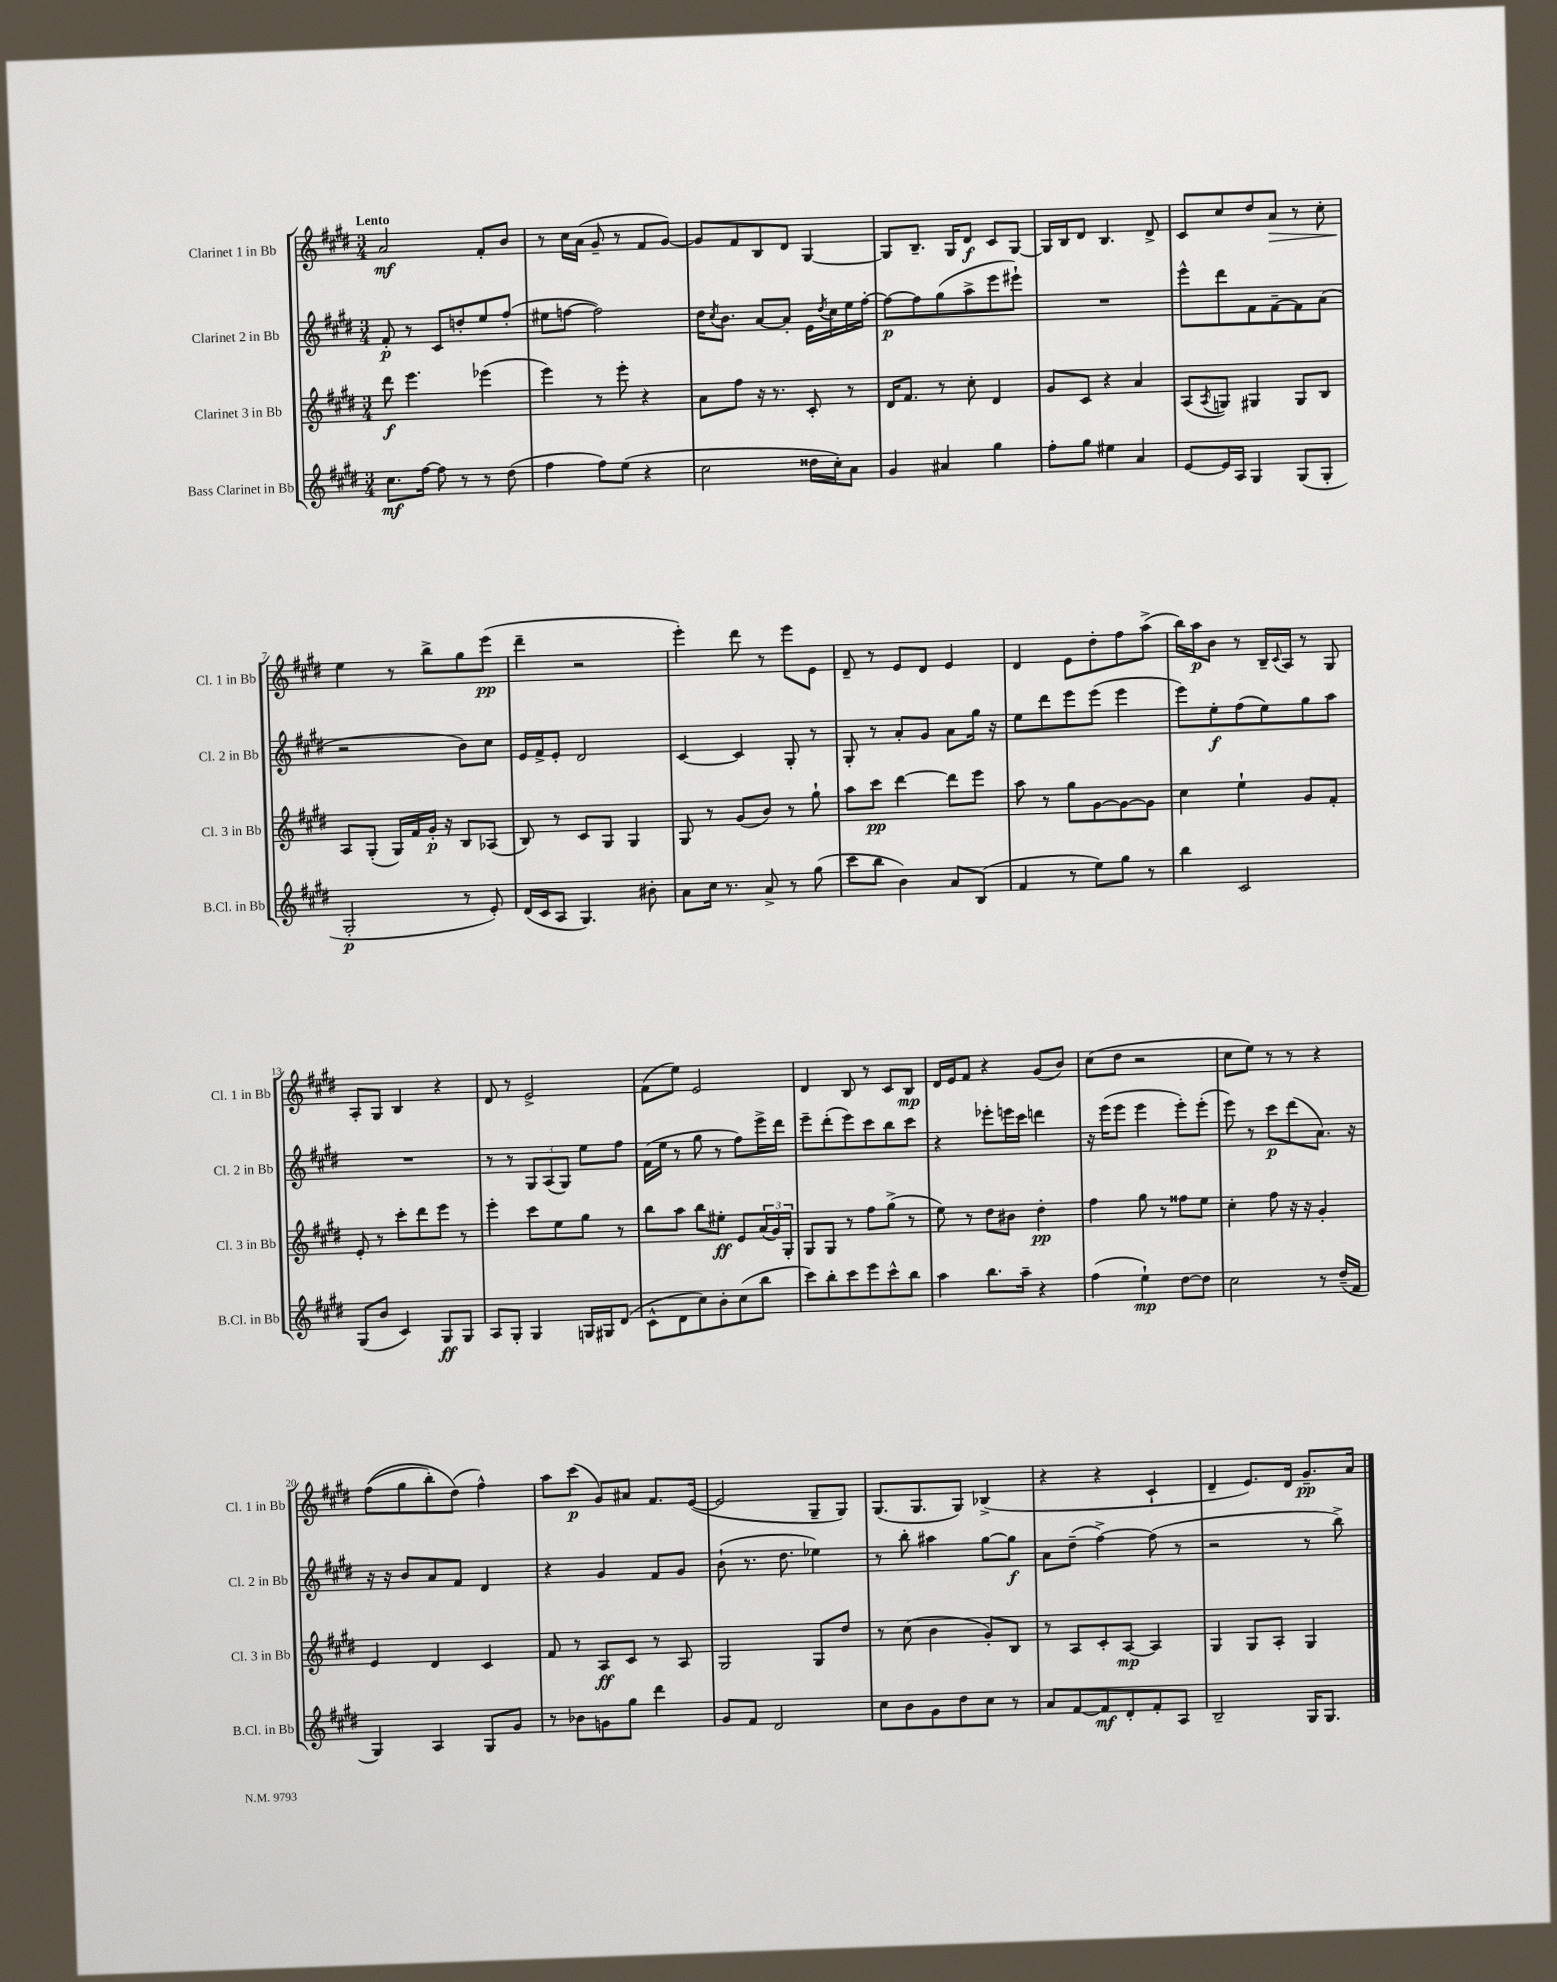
<<
\new StaffGroup <<
\new Staff = "s0" \with { instrumentName = "Clarinet 1 in Bb" shortInstrumentName = "Cl. 1 in Bb" } {
    \clef treble \key e \major \numericTimeSignature \time 3/4 \tempo "Lento"
    a'2\mf fis'8-. b'8 |
    r8 cis''16 a'16( gis'8-- r8 fis'8 gis'8~) |
    gis'8 fis'8 b8 dis'8 gis4~ |
    gis8 b8.-- gis16 dis'8\f cis'8 gis8~ |
    gis16 b16 dis'8 b4. dis'8-> |
    cis'8 cis''8 dis''8 a'8\> r8 cis''8-. |
    e''4\! r8 b''8-> gis''8 e'''8\pp( |
    dis'''4-- r2 |
    e'''4-.) dis'''8 r8 e'''8 e'8 |
    dis'8-- r8 e'8 dis'8 e'4 |
    dis'4 e'8 dis''8-. fis''8 a''8->( |
    b''16) a''16\p b'8 r8 b16-- \appoggiatura { cis'8 } a16 r8 gis8 |
    a8-. gis8 b4 r4 |
    dis'8 r8 e'2-> |
    fis'8( e''8) e'2 |
    dis'4 b8 r8 cis'8 b8\mp |
    dis'16 e'16 fis'8 r4 gis'8( b'8) |
    cis''8( dis''8 r2 |
    cis''8 e''8) r8 r8 r4 |
    fis''8(\( gis''8 b''8-.) dis''8(\) fis''4-^) |
    a''8 cis'''8\p( gis'8) ais'8 fis'8. e'16~( |
    e'2 gis8-- gis8) |
    gis8.( gis8. gis8) bes4->( |
    r4 r4 cis'4-! |
    dis'4-- e'8.) dis'16 gis'8.--\pp a'16 \bar "|." |
}
\new Staff = "s1" \with { instrumentName = "Clarinet 2 in Bb" shortInstrumentName = "Cl. 2 in Bb" } {
    \clef treble \key e \major \numericTimeSignature \time 3/4
    fis'8-.\p r8 cis'8 d''8-. e''8 fis''8-.( |
    eis''8 f''8~ f''2) |
    dis''16 \acciaccatura { cis''8 } b'8. a'8~ a'8-. e'16 \acciaccatura { dis''8 } cis''16 e''16 fis''16~-. |
    fis''8~\p fis''8 gis''8( a''8-> e'''8 eis'''8-!) |
    R2. |
    e'''8-^ dis'''8 fis'8 fis'8~-- fis'8 a'8( |
    r2 b'8) cis''8 |
    e'16 fis'16-> e'8-. dis'2 |
    cis'4~ cis'4 gis8-. r8 |
    gis8-. r8 a'8-. gis'8 a'8 gis''16 r16 |
    e''8 dis'''8 e'''8 e'''8( e'''4 |
    e'''8) e''8-.\f fis''8( e''8) gis''8 a''8 |
    R2. |
    r8 r8 \tuplet 3/2 { gis8 a8( gis8) } e''8 fis''8 |
    fis'16( e''16 r8 gis''8 r8 fis''8) e'''16-> dis'''16 |
    e'''8-- dis'''8-.( e'''8) cis'''8 b''8 cis'''8 |
    r4 ees'''8-. e'''16 cis'''16 d'''4 |
    r16 e'''16( e'''8 e'''4 e'''8-.) e'''8-.( |
    e'''8) r8 cis'''8\p dis'''8( a'8.) r16 |
    r16 r16 b'8 a'8 fis'8 dis'4 |
    r4 gis'4 fis'8 gis'8 |
    b'8-!( r8. dis''8. ees''4) |
    r8 b''8-. ais''4 gis''8~ gis''8\f |
    a'8 dis''8--( fis''4~->) fis''8( r8 |
    r2 r8 b''8->) \bar "|." |
}
\new Staff = "s2" \with { instrumentName = "Clarinet 3 in Bb" shortInstrumentName = "Cl. 3 in Bb" } {
    \clef treble \key e \major \numericTimeSignature \time 3/4
    dis'''8\f e'''4. ees'''4( |
    e'''4) r8 e'''8-. r4 |
    a'8 fis''8 r16 r8. cis'8-. r8 |
    dis'16 fis'8. r8 cis''8-. dis'4 |
    gis'8 cis'8 r4 a'4 |
    a8( \acciaccatura { a8 } g8) gis4 gis8 b8 |
    a8 gis8-.( gis16) fis'16 gis'16-.\p r16 b8 aes8( |
    b8) r8 cis'8 gis8 gis4 |
    gis8 r8 gis'8( b'8) r8 gis''8-! |
    a''8 cis'''8\pp dis'''4~ dis'''8 e'''8 |
    a''8 r8 gis''8 gis'8~ gis'8~ gis'8 |
    cis''4 e''4-! gis'8 fis'8-. |
    e'8-. r8 cis'''8-. dis'''8 e'''8 r8 |
    e'''4-. cis'''8 e''8 gis''8 r8 |
    b''8 a''8 b''8 eis''8-.\ff e'8 \tuplet 3/2 { a'16( gis'16) gis16-. } |
    gis8 gis8 r8 fis''8 gis''8->( r8 |
    e''8) r8 dis''8 bis'8 dis''4-.\pp |
    fis''4 gis''8 r8 fisis''8 e''8 |
    cis''4-. fis''8 r16 r16 gis'4-. |
    e'4 dis'4 cis'4 |
    fis'8 r8 a8\ff cis'8 r8 a8 |
    gis2 gis8 dis''8 |
    r8 cis''8( b'4 gis'8-.) b8 |
    r8 a8 cis'8-. a8~\mp a4 |
    gis4 gis8 a8-. gis4 \bar "|." |
}
\new Staff = "s3" \with { instrumentName = "Bass Clarinet in Bb" shortInstrumentName = "B.Cl. in Bb" } {
    \clef treble \key e \major \numericTimeSignature \time 3/4
    cis''8.\mf fis''16~ fis''8 r8 r8 dis''8( |
    fis''4 fis''8) e''8( r4 |
    cis''2 disis''16 cis''16-.) a'8 |
    gis'4 ais'4 gis''4 |
    fis''8-. gis''8 eis''4 a'4 |
    e'8~ e'16 a16 gis4 gis8( gis8-. |
    gis2-.\p r8 e'8-.) |
    dis'16( cis'16 a8 gis4.) bis'8-. |
    a'8 cis''16 r8. a'8-> r8 gis''8( |
    cis'''8 b''8 b'4) a'8 b8( |
    fis'4 r8 e''8) gis''8 r8 |
    b''4 cis'2 |
    gis8( b'8 cis'4) gis8\ff gis8 |
    a8 gis8-. gis4 g16 gis16 dis'8( |
    cis'8-^ dis'8 cis''8) b'8-. cis''8( b''8 |
    cis'''8) b''8-. cis'''8 e'''8 cis'''8-^ b''8 |
    a''4 b''8. a''16-- r4 |
    fis''4( e''4-!\mp) dis''8~ dis''8 |
    cis''2 r8 dis''16--( fis'16 |
    gis4) a4 gis8 gis'8 |
    r8 bes'8 g'8 gis''8 dis'''4 |
    gis'8 fis'8 dis'2 |
    cis''8 b'8 gis'8 dis''8 cis''8 r8 |
    a'8 fis'8~ fis'8\mf dis'8-. fis'8-. a8 |
    b2-- gis16 gis8. \bar "|." |
}
>>
>>
